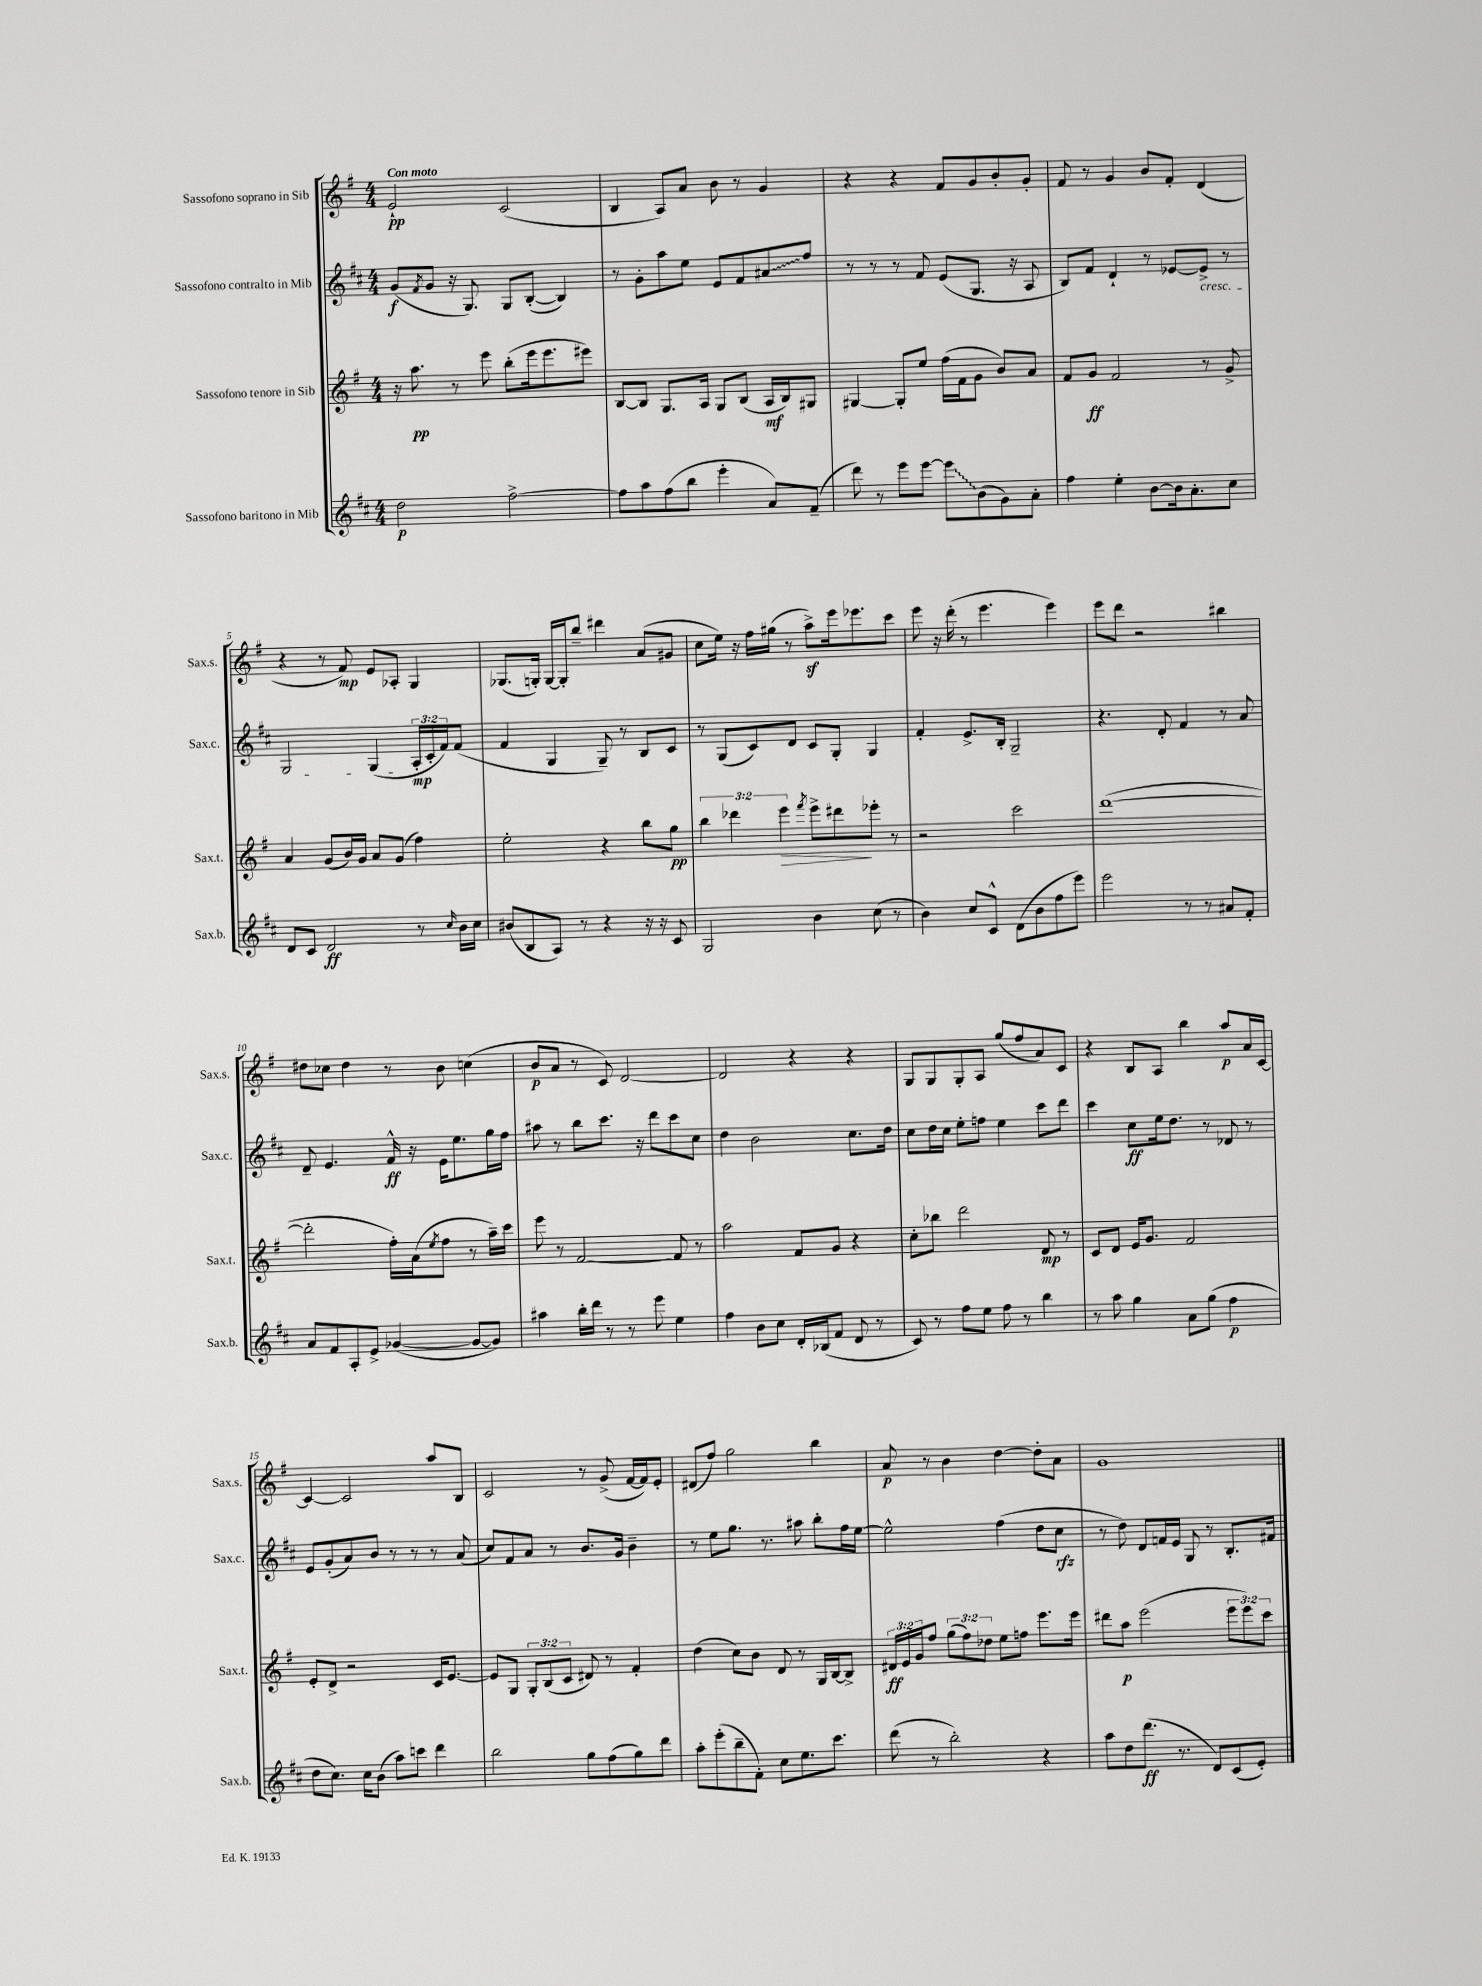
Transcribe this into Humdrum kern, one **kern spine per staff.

**kern	**kern	**kern	**kern
*staff4	*staff3	*staff2	*staff1
*clefG2	*clefG2	*clefG2	*clefG2
*k[f#c#]	*k[f#]	*k[f#c#]	*k[f#]
*M4/4	*M4/4	*M4/4	*M4/4
2dd	16r	(8g	2e`
.	8.aa	.	.
.	.	8qf#	.
.	.	8g	.
.	8r	16r	.
.	.	8.G)	.
.	8eee	.	.
[2ff#^	(8bb'	8G	(2c
.	16eee	([8B'	.
.	8.eee	.	.
.	.	4B])	.
.	8eee#)	.	.
=	=	=	=
8ff#]	[8B	8r	4B
8aa	8B]	8g'	.
(8ff#	8.G	8aa	8A)
8bb	.	8ee	8a
.	16A	.	.
4eee'	8G	8e	8b
.	(8B	8f#	8r
8a)	16A	8a#	4g
.	16B)	.	.
(8f#~	8G#	8ff#	.
=	=	=	=
8ddd)	[4G#	8r	4r
8r	.	8r	.
8eee	8G#']	8r	4r
[8eee	8ee	8f#	.
8eee]	(16ff#	(8e	8f#
.	16f#	.	.
(8b	8g	8.G	8g
8g)	8b)	.	8b'
.	.	16r	.
8a'	8a	8A	8g'
=	=	=	=
4ff#	8f#	8B)	8f#
.	8g	8f#	8r
4ee'	2f#	4d`	4g
[8b	.	8r	8b
16b]	.	[8e-	8f#'
8.a'	.	.	.
.	8r	8e-^]	(4d
8cc#	8g^	8r	.
=	=	=	=
8d	4a	2G	4r
8c#	.	.	.
2d	(8g	.	8r
.	16b)	.	8f#)
.	16g	.	.
.	8a	(4G	8e
.	(8g	.	8A-'
8r	4ff#)	24A'	4G
.	.	24c#'	.
.	.	24f#)	.
16qqcc#	.	.	.
16b	.	(8f#	.
16cc#	.	.	.
=	=	=	=
(8b#	2ee'	4f#	(8.G-
8B	.	.	.
.	.	.	16G')
8A)	.	4G	[16G
.	.	.	16G']
8r	.	.	8bb~
4r	4r	8G~)	4ddd#
.	.	8r	.
16r	8bb	8B	(8a
16r	.	.	.
8c#	8gg	8c#	8g#
=	=	=	=
2G	6bb	8r	8cc
.	.	(8G	16ee)
.	6ddd-	.	.
.	.	.	16r
.	.	8c#)	16ff#
.	.	.	(16gg#
.	6eee	.	.
.	.	8d	8r
.	8qfff#	.	.
4b	8eee^	8c#	8aa^)
.	8ddd#	8G'	16eee
.	.	.	8.eee-
(8cc#	8eee-'	4G	.
8r	8r	.	8ccc
=	=	=	=
4b)	2r	4f#'	8eee
.	.	.	16r
.	.	.	(16ddd'
8cc#	.	8.e^	8r
8c#^^	.	.	4.eee
.	.	16B'	.
(8d	2ccc	2G~	.
8b	.	.	.
8ff#	.	.	4eee)
8eee)	.	.	.
=	=	=	=
2eee	([1ddd	4.r	8eee
.	.	.	8ddd
.	.	.	2r
.	.	8d'	.
8r	.	4f#	.
8r	.	.	.
8a#	.	8r	4bb#
8f#'	.	8a	.
=	=	=	=
8a	2ddd']	8d~	8dd#
8f#	.	4.e	8cc-
8A'	.	.	4dd#
8e^	.	.	.
([4g-	16ff#')	16f#^^	8r
.	(16a	16r	.
.	8qee	.	.
.	8ff#	16e	8b
.	.	8.ee	.
8g-_	8r	.	(4cc
8g-])	16aa~)	16gg	.
.	16ccc	16ff#	.
=	=	=	=
4aa#	8eee	8aa#	8b
.	8r	8r	8a
16bb'	[2f#	8bb	8r
16ddd	.	.	.
8r	.	8.ccc#	8c)
8r	.	.	[2d
.	.	16r	.
8eee	.	8ddd	.
4ee	8f#]	8ccc#	.
.	8r	8cc#	.
=	=	=	=
4ff#	2aa	4dd	2d]
8b	.	2b	.
8cc#	.	.	.
16d'	8f#	.	4r
(16B-	.	.	.
8f#	8g	.	.
8d	4r	8.cc#	4r
8r	.	.	.
.	.	16dd	.
=	=	=	=
8c#)	8cc'	8cc#	8G
8r	8bb-	16dd	8G
.	.	16cc#	.
8ff#	2ddd	8ee'	8G'
8ee	.	8ff	8A
8ff#	.	4ee	(8gg
8r	.	.	8ff#
4bb	8d	8ccc#	8a)
.	8r	8ddd	8c
=	=	=	=
8r	8c	4ccc#	4r
8aa	8d	.	.
4gg	16e	8cc#	8B
.	8.g	.	.
.	.	16ee	8A
.	.	8.dd	.
8a	2f#	.	4bb
(8gg	.	8r	.
4ff#	.	8d-	8aa
.	.	8r	16a
.	.	.	[16c
=	=	=	=
8dd	8e'	8e	4c_
8.cc#)	8d^	(8g'	.
.	2r	8a)	2c]
16cc#	.	.	.
(8b	.	8b	.
8aa)	.	8r	.
8ccc	.	8r	.
4ddd	16c	8r	8aa
.	[8.e	.	.
.	.	(8a	8B
=	=	=	=
2bb	8e]	8cc#)	2c
.	8G	8f#	.
.	12G'	8a	.
.	(12B	.	.
.	.	8r	.
.	12c	.	.
8gg	8d#)	8.b	8r
(8ff#	8r	.	(8g^
.	.	16g	.
8gg)	4f#'	4b~	[16f#
.	.	.	16f#])
8ddd	.	.	8e'
=	=	=	=
8aa'	(4dd	8r	(8d#
(8eee'	.	8ee	8ff#)
8bb~	8cc)	8.gg	2gg
8f#')	8b	.	.
.	.	8.r	.
8cc#	8d	.	.
8.ee	8r	8aa#	.
.	16G	8bb'	4bb
8.ccc#	[16B	.	.
.	8B^]	16ff#	.
.	.	[16ee	.
=	=	=	=
(8ddd	24d#	2ee^^]	8a
.	24e	.	.
.	24g	.	.
8r	8ff#	.	8r
2bb')	(12gg	.	4b
.	12ff#)	.	.
.	12dd-	.	.
.	8ee	(4ff#	[4dd
.	8ff	.	.
4r	8.eee	8dd	8dd']
.	.	8cc#	8a
.	16eee	.	.
=	=	=	=
8aa	8ddd#	8r	1g
8dd	8aa	8dd)	.
(8.ddd	(2eee	8d	.
.	.	16f	.
8.r	.	16e	.
.	.	8G	.
8d)	.	8r	.
(8c#	12eee	8.B'	.
.	12eee)	.	.
8e')	.	.	.
.	12ccc	.	.
.	.	16f#	.
==	==	==	==
*-	*-	*-	*-
